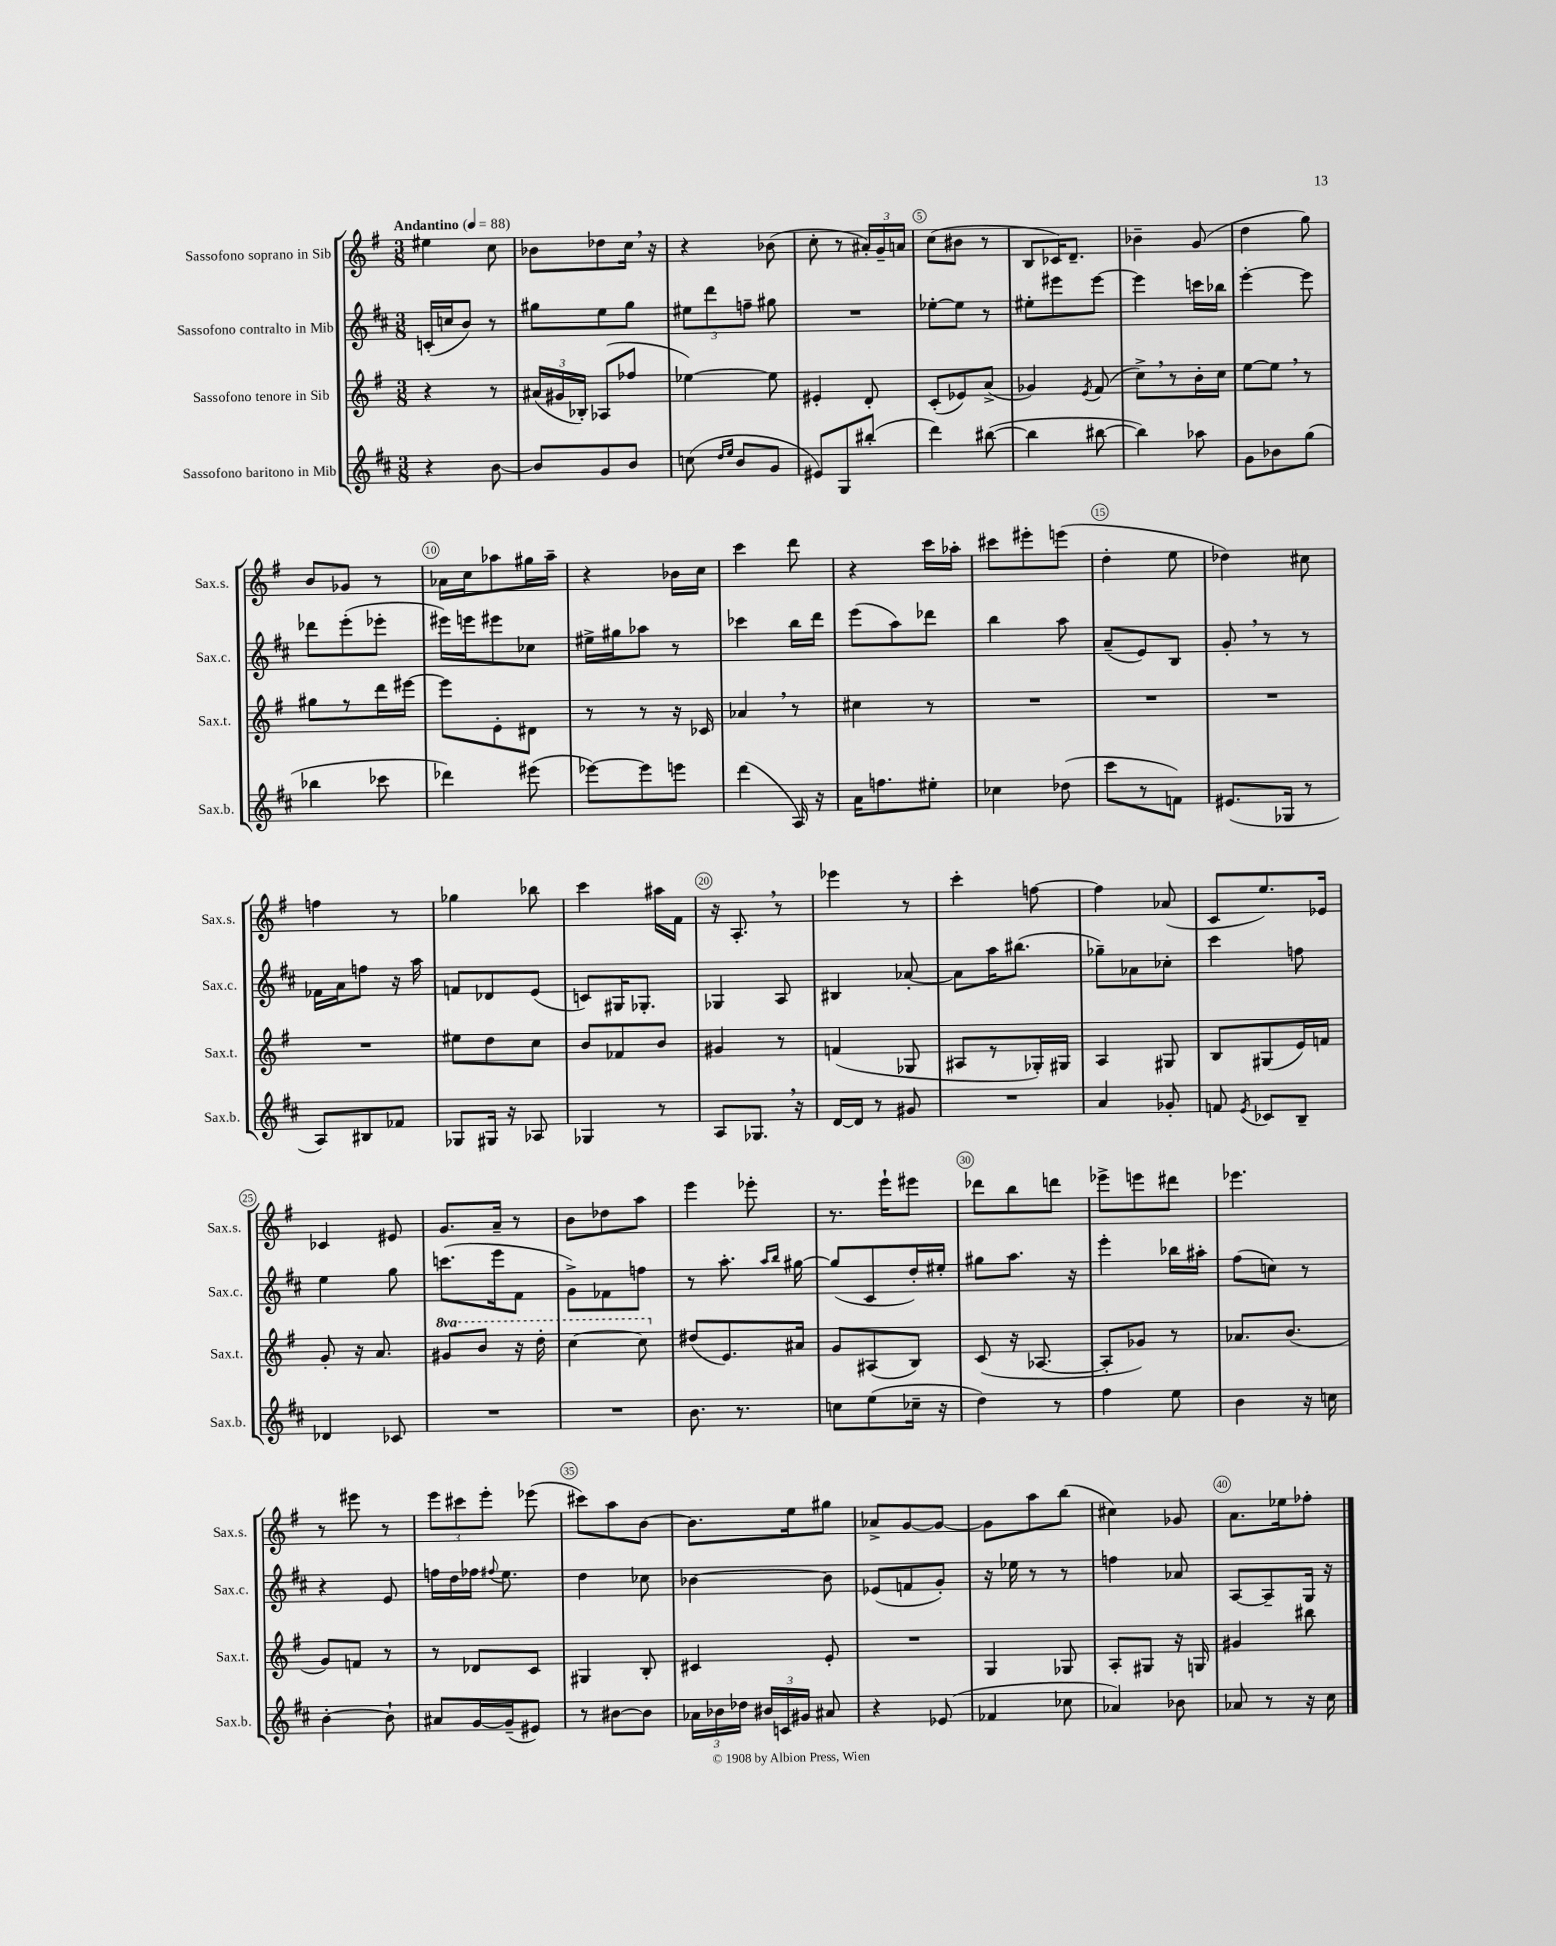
<<
\new StaffGroup <<
\new Staff = "s0" \with { instrumentName = "Sassofono soprano in Sib" shortInstrumentName = "Sax.s." } {
    \clef treble \key g \major \numericTimeSignature \time 3/8 \tempo "Andantino" 4 = 88
    \autoBeamOff eis''4 c''8 |
    bes'8[ des''8 c''16] \breathe r16 |
    r4 bes'8( |
    c''8-. r8 \tuplet 3/2 { ais'16[-.) g'16-- a'16] } |
    c''8[( bis'8] r8 |
    b8[ ces'16) d'8.]-- |
    bes'4-- g'8( |
    d''4 g''8) |
    b'8[ ges'8] r8 |
    aes'16[ c''16 aes''8 gis''16 aes''16]-- |
    r4 bes'16[ c''16] |
    c'''4 d'''8 |
    r4 c'''16[ aes''16]-. |
    cis'''8[ eis'''8-. e'''8]( |
    d''4-. e''8 |
    des''4) cis''8 |
    f''4 r8 |
    ges''4 bes''8 |
    c'''4 ais''16[ fis'16] |
    r16 a8.-. \breathe r8 |
    ees'''4 r8 |
    c'''4-. f''8~ |
    f''4 aes'8( |
    c'8[ e''8.) ees'16] |
    ces'4 eis'8 |
    g'8.[ a'16]-- r8 |
    b'8[ des''8 a''8] |
    e'''4 ees'''8-. |
    r8. e'''16[-! eis'''8] |
    des'''8[ b''8 d'''8] |
    ees'''8[-> e'''8 dis'''8] |
    ees'''4. |
    r8 eis'''8 r8 |
    \tuplet 3/2 { e'''8[ cis'''8 e'''8]-. } ees'''8( |
    cis'''8[) a''8 b'8]~ |
    b'8.[ e''16 gis''8] |
    aes'8[-> g'8~ g'8]~ |
    g'8[ a''8 b''8]( |
    cis''4) ges'8 |
    a'8.[ ees''16 fes''8]-. \bar "|." |
}
\new Staff = "s1" \with { instrumentName = "Sassofono contralto in Mib" shortInstrumentName = "Sax.c." } {
    \clef treble \key d \major \numericTimeSignature \time 3/8
    \autoBeamOff c'16[-.( c''16 b'8]) r8 |
    gis''8[ e''8 gis''8] |
    \tuplet 3/2 { eis''8[ d'''8 f''8]-- } gis''8 |
    R4. |
    ees''8[~-. ees''8] r8 |
    eis''8[-. eis'''8 eis'''8]~ |
    eis'''4 c'''16[ bes''16] |
    e'''4~-. e'''8 |
    des'''8[ e'''8-.( ees'''8]-. |
    eis'''16[) e'''16 eis'''8 ces''8] |
    eis''16[-> gis''16 aes''8] r8 |
    ces'''4 b''16[ d'''16] |
    e'''8[( a''8) des'''8] |
    b''4 a''8 |
    a'8[--( e'8) b8] |
    g'8-. \breathe r8 r8 |
    fes'16[ a'16 f''8] r16 a''16 |
    f'8[ des'8 e'8]( |
    c'8[) gis16 ges8.]-. |
    ges4 a8 |
    bis4 aes'8~-. |
    aes'8[ a''16 bis''8.]( |
    ges''8[--) aes'8 ces''8]-. |
    cis'''4 f''8 |
    e''4 g''8 |
    c'''8.[( e'''16 fis'8] |
    g'8[->) fes'8 f''8] |
    r8 a''8.-. \grace { a''16[ b''16] } gis''16~ |
    gis''8[( cis'8 d''16-.) eis''16]-. |
    gis''8[ a''8.] r16 |
    e'''4-. bes''16[ ais''16]-. |
    fis''8[( c''8]) r8 |
    r4 e'8 |
    f''16[ d''16 fes''16] \appoggiatura { fis''8 } e''8. |
    d''4 ces''8 |
    bes'4~ bes'8 |
    ees'8[( f'8 g'8]-.) |
    r16 ees''16 r8 r8 |
    f''4 aes'8 |
    a8[~ a8-- g16] r16 \bar "|." |
}
\new Staff = "s2" \with { instrumentName = "Sassofono tenore in Sib" shortInstrumentName = "Sax.t." } {
    \clef treble \key g \major \numericTimeSignature \time 3/8 \set Staff.ottavationMarkups = #ottavation-simple-ordinals
    \autoBeamOff r4 r8 |
    \tuplet 3/2 { ais'16[( gis'16 bes16]-.) } aes8[( fes''8] |
    ees''4~) ees''8 |
    eis'4-. d'8-. |
    c'8[-.( ees'8) a'8]->( |
    ges'4) \acciaccatura { e'8 } fis'8( |
    c''8[->) \breathe r8 b'16-. c''16] |
    e''8[~ e''8] \breathe r8 |
    gis''8[ r8 d'''16 eis'''16]~ |
    eis'''8[ e'8-. dis'8] |
    r8 r8 r16 ces'16 |
    aes'4 \breathe r8 |
    cis''4 r8 |
    R4. |
    R4. |
    R4. |
    R4. |
    eis''8[ d''8 c''8] |
    b'8[ fes'8 b'8] |
    gis'4 r8 |
    f'4( ges8 |
    ais8[ r8 ges16-.) gis16] |
    a4 gis8 |
    b8[ gis8( e'16) f'16] |
    g'8-. r16 a'8. |
    \ottava #1 gis''8[ b''8] r16 d'''16-. |
    c'''4~ c'''8 \ottava #0 |
    dis''8[( e'8.) ais'16] |
    g'8[ ais8( b8]) |
    c'8( r16 aes8.~ |
    aes8[-. ges'8]) r8 |
    aes'8.[ b'8.]( |
    g'8[) f'8] r8 |
    r8 des'8[ c'8] |
    gis4 b8-. |
    cis'4 e'8-. |
    R4. |
    g4 ges8 |
    a8[-. gis8] r16 g16 |
    gis'4 bis''8 \bar "|." |
}
\new Staff = "s3" \with { instrumentName = "Sassofono baritono in Mib" shortInstrumentName = "Sax.b." } {
    \clef treble \key d \major \numericTimeSignature \time 3/8
    \autoBeamOff r4 b'8~ |
    b'8[ g'8 b'8] |
    c''8( \grace { d''16[ e''16] } b'8[ g'8] |
    eis'8[) g8 bis''8]-.( |
    d'''4) bis''8~( |
    bis''4 bis''8~ |
    bis''4) aes''8 |
    g'8[ bes'8 g''8]( |
    bes''4 ces'''8 |
    des'''4) eis'''8( |
    ees'''8[~) ees'''8 e'''8] |
    d'''4( a16) r16 |
    a'16[ f''8. eis''8]-. |
    ces''4 des''8( |
    cis'''8[ r8 f'8]) |
    eis'8.[( ges16] r8 |
    a8[) bis8 fes'8] |
    ges8[ gis16] r16 aes8 |
    ges4 r8 |
    a8[ ges8.] \breathe r16 |
    d'16[~ d'16] r8 gis'8 |
    R4. |
    a'4 ges'8-. |
    f'8 \acciaccatura { e'8 } ces'8[ b8]-- |
    des'4 ces'8 |
    R4. |
    R4. |
    b'8. r8. |
    c''8[ e''8( ces''16]-- r16 |
    d''4) r8 |
    fis''4 e''8 |
    b'4 r16 c''16 |
    b'4~-. b'8-! |
    ais'8[ g'16~ g'16--( eis'8]) |
    r8 bis'8[~ bis'8] |
    \tuplet 3/2 { aes'16[ bes'16 des''16] } \tuplet 3/2 { bis'16[ c'16 gis'16] } ais'8 |
    r4 ees'8( |
    fes'4 ces''8 |
    aes'4) bes'8 |
    aes'8 r8 r16 cis''16 \bar "|." |
}
>>
>>
\layout { \context { \Score \override BarNumber.break-visibility = ##(#f #t #t) barNumberVisibility = #(every-nth-bar-number-visible 5) \override BarNumber.stencil = #(make-stencil-circler 0.1 0.3 ly:text-interface::print) } }
